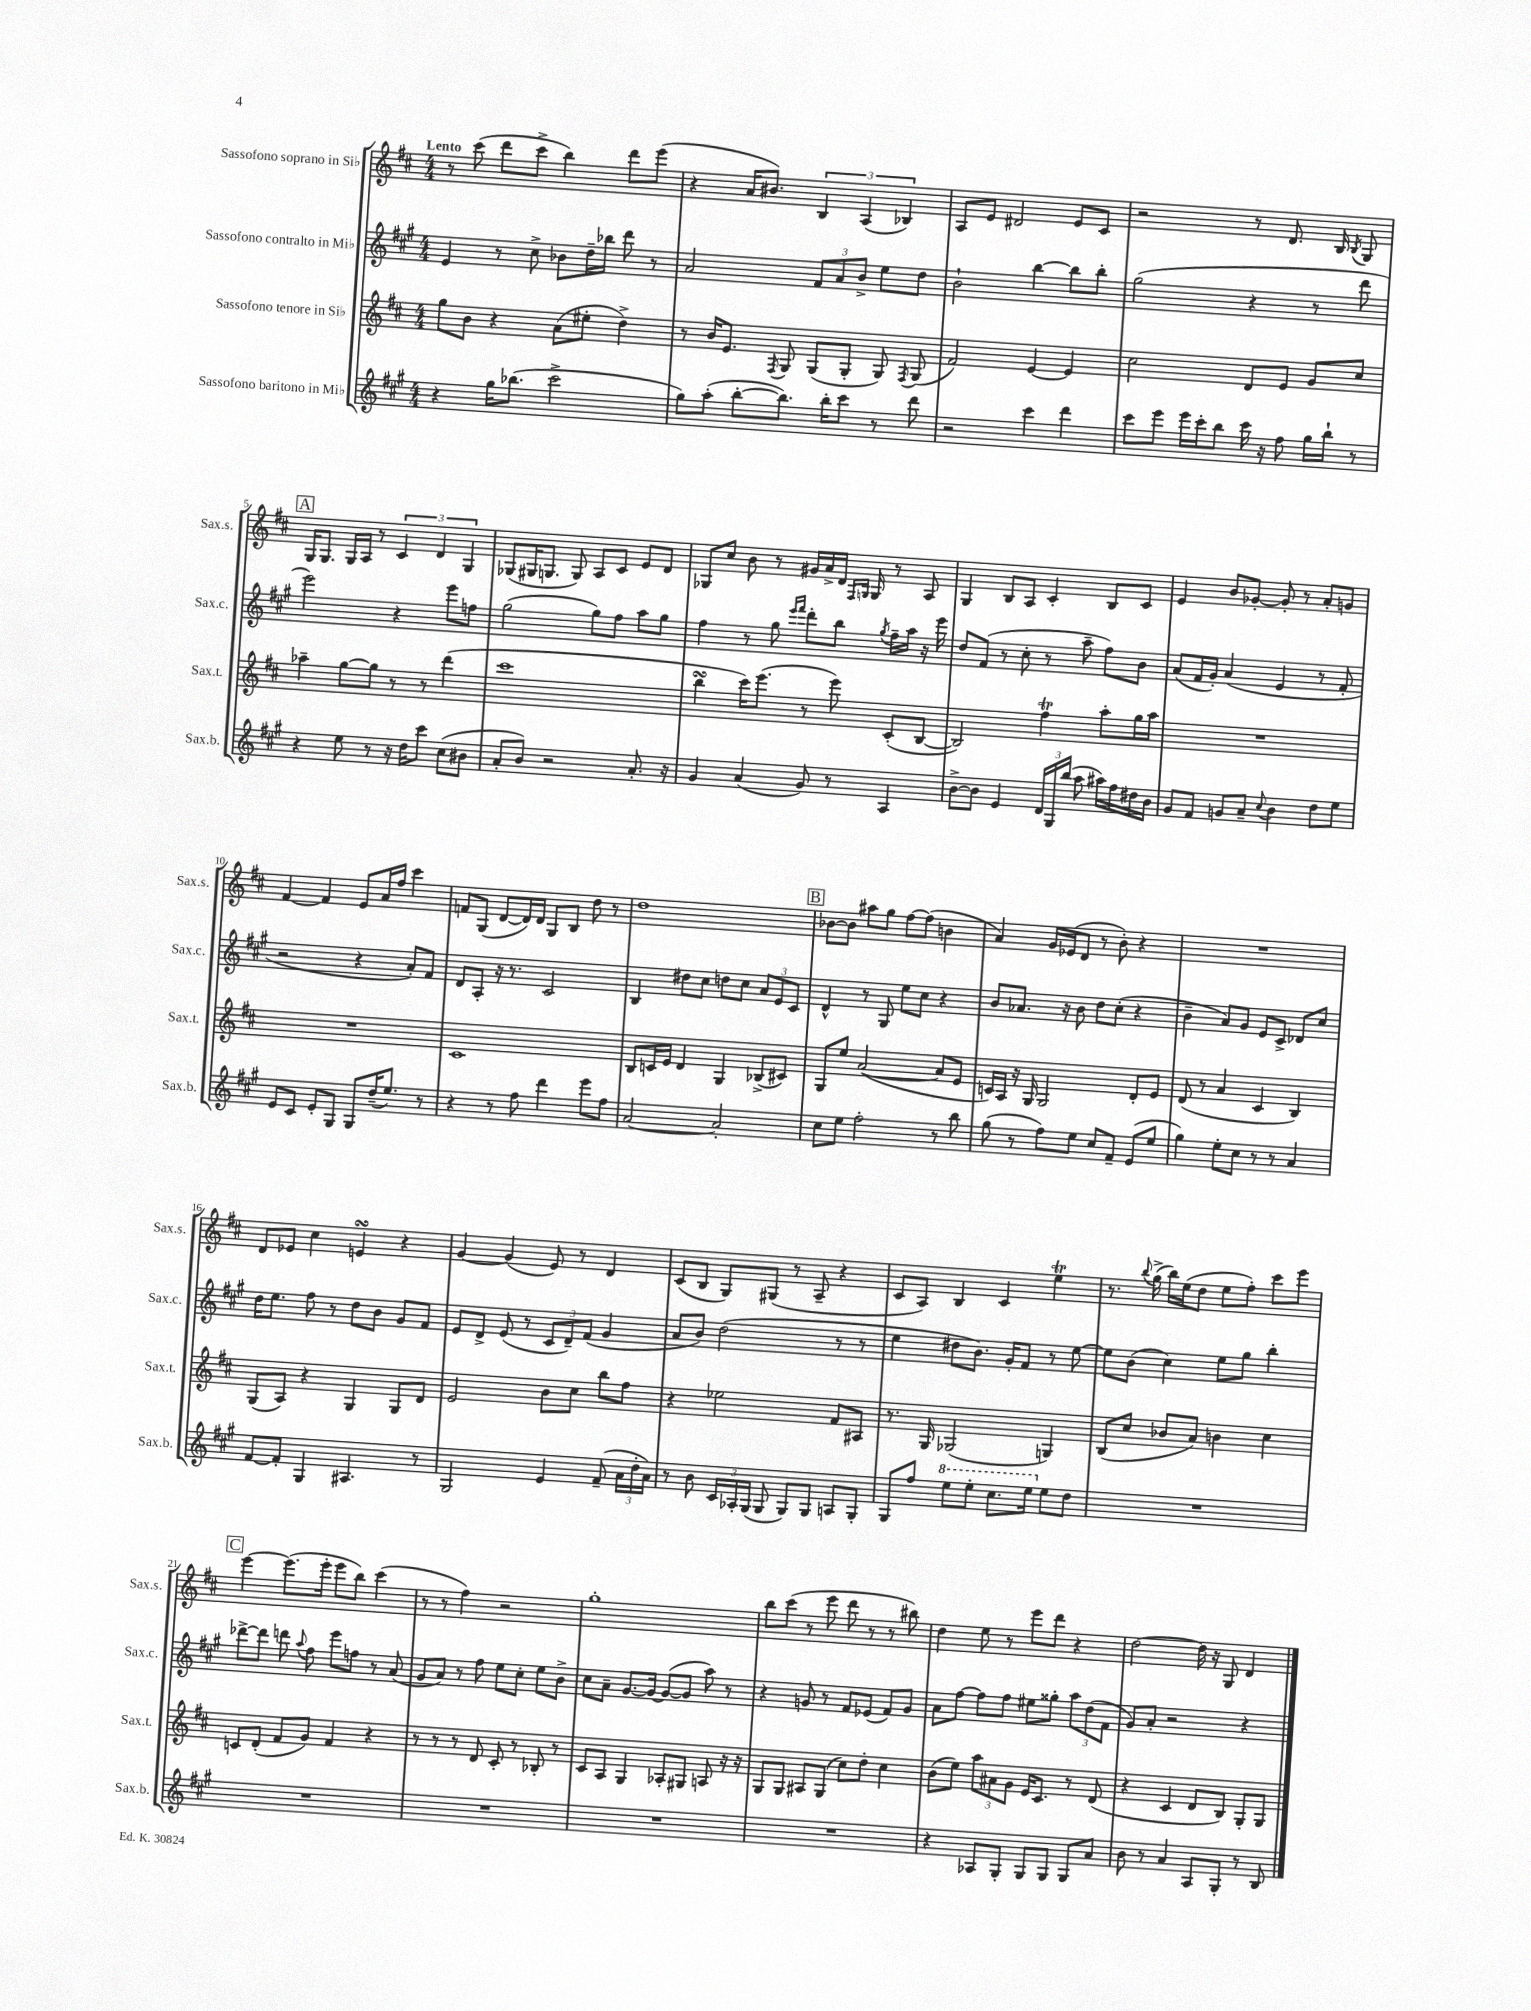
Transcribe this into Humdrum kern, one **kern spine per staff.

**kern	**kern	**kern	**kern
*part4	*part3	*part2	*part1
*staff4	*staff3	*staff2	*staff1
*I"Sassofono baritono in Mi♭	*I"Sassofono tenore in Si♭	*I"Sassofono contralto in Mi♭	*I"Sassofono soprano in Si♭
*I'Sax.b.	*I'Sax.t.	*I'Sax.c.	*I'Sax.s.
*clefG2	*clefG2	*clefG2	*clefG2
*k[f#c#g#]	*k[f#c#]	*k[f#c#g#]	*k[f#c#]
*M4/4	*M4/4	*M4/4	*M4/4
=1	=1	=1	=1
!	!	!	!LO:TX:a:B:t=Lento
4r	8gg\L	4e/	8r
.	8b\J	.	(8ccc#\
16gg#\KL	4r	8r	8ddd\L
(8.bb-X\J	.	.	.
.	.	8cc#^\	8ccc#^\J
2ccc#^\	(8a\L	8b-X\L	4bb\)
.	8ee#X'\J	16dd~\L	.
.	.	16bb-X\JJ	.
.	4dd^\)	8ddd\	8ddd\L
.	.	8r	(8eee\J
=2	=2	=2	=2
8gg#\L)	8r	2a/	4r
(8aa'\J	16b/KL	.	.
.	8.e/J	.	.
[8bb'\L	.	.	16a/KL
.	.	.	8.b#X/J)
.	8qF#/	.	.
8.bb\J])	8G/	.	.
.	(8G/L	12f#/L	6B/
16bb'\KL	.	.	.
.	.	12a/	.
8ccc#\J	8G'/J	.	.
.	.	12b^/J	(6A/
8r	8G/)	8ee\L	.
.	.	.	6B-X/)
.	8qF#/	.	.
8ddd\	(8G/	8dd\J	.
=3	=3	=3	=3
2r	2f#/)	2b`\	8A/L
.	.	.	8e/J
.	.	.	2d#X/
4ccc#\	[4e/	[4bb\	.
4ddd\	4e/]	8bb\L]	8e/L
.	.	8bb'\J	8c#/J
=4	=4	=4	=4
8ccc#\L	2cc#\	(2gg#\	2r
8eee\J	.	.	.
16eee\LL	.	.	.
16ccc#'\J	.	.	.
8bb\J	.	.	.
16ccc#\	8d/L	4r	8r
16r	.	.	.
8ff#\	8e/J	.	8.d/
16gg#\LL	8g/L	8r	.
16bb`\JJ	.	.	16B/
.	.	.	8qB/
8r	8cc#/J	8ddd\	8G/
!!LO:LB:g=z
!!LO:REH:place=s1:t=A
=5	=5	=5	=5
4r	4aa-X~\	2eee\)	16G/KL
.	.	.	8.G/J
8ee\	[8gg\L	.	16G/LL
.	.	.	16A/JJ
8r	8gg\J]	.	8r
16r	8r	4r	6c#/
16dd\KL	.	.	.
8ccc#\J	8r	.	.
.	.	.	6d/
(8cc#\L	(4ddd\	8eee\L	.
.	.	.	6G/
8b#X\J	.	8ffn\J	.
=6	=6	=6	=6
8a'/L	1ccc#	(2gg#\	(8G-X/L
8b/J)	.	.	16G#X/K
.	.	.	8.Gn/J
2r	.	.	.
.	.	.	8G/)
.	.	8gg#\L)	8A/L
.	.	8ff#\J	8c#/J
8.a'/	.	8aa\L	8e/L
.	.	8gg#\J	8d/J
16r	.	.	.
=7	=7	=7	=7
4g#/	4bbsSSS\	4ff#\	8G-X/L
.	.	.	8cc#/J
(4a/	16ccc#\KL)	8r	8b\
.	(8.eee\J	.	.
.	.	8gg#\	8r
.	.	16qqeee/LL	.
.	.	16qqfff#/JJ	.
8g#/)	8r	8ddd'\L	16g#X/LL
.	.	.	16a^/
8r	8eee\)	8bb\J	16d/JJ
.	.	.	16qqF#/LL
.	.	.	16qqGn/JJ
.	.	.	16G/
.	.	8qgg#/	.
4A/	(8c#'/L	16ff#~\LL	8r
.	.	16aa\JJ	.
.	[8B/J	16r	8A/
.	.	16eee\	.
=8	=8	=8	=8
[8b^\L	2B/])	8dd/L	4G/
8b\J]	.	(8f#/J	.
4e/	.	8r	8B/L
.	.	8cc#'\	8A/J
24d/LL	4ff#t\	8r	4c#'/
24G#/	.	.	.
(24bb/JJ	.	.	.
8aa\	.	8aa~\	.
16aa#X\LL)	8aa'\L	8ff#\L)	8B/L
16ff#\	.	.	.
16dd#X\	16gg\L	8b\J	8c#/J
16b\JJ	16aa\JJ	.	.
=9	=9	=9	=9
8g#/L	1r	(8a/L	4e/
8f#/J	.	16f#/L	.
.	.	16g#'/JJ)	.
8gn/L	.	(4a/	8b/L
8a~/J	.	.	[8g-X'/J
8qqcc#/	.	.	.
4b\	.	4e/	8g-'/]
.	.	.	8r
8dd\L	.	8r	8a'/L
8ee\J	.	8f#'/	8gn/J
!!LO:LB:g=z
=10	=10	=10	=10
8e/L	1r	2r	[4f#/
8c#/J	.	.	.
8e'/L	.	.	4f#/]
8G#/J	.	.	.
8G#/L	.	4r	8e/L
(16dd~/K	.	.	16a/L
8.ee/J)	.	.	16ff#/JJ
.	.	8a'/L)	4ccc#\
8r	.	8f#/J	.
=11	=11	=11	=11
4r	1c#	8d/L	8fn/L
.	.	8A'/J	(8G/J
8r	.	16r	[8d/L
.	.	8.r	.
8ff#\	.	.	16d/L])
.	.	.	16d/JJ
4ddd\	.	2c#/	8G/L
.	.	.	8B/J
8eee\L	.	.	8dd\
8ff#\J	.	.	8r
=12	=12	=12	=12
[2a/	8B/L	4B/	1dd
.	16cn/L	.	.
.	16e/JJ	.	.
.	4d/	8dd#X\L	.
.	.	8cc#\J	.
2a'/]	4G/	8ddn\L	.
.	.	8cc#\J	.
.	(8B-X^/L	12a/L	.
.	.	12e/	.
.	8c#X/J)	.	.
.	.	12c#/J	.
!!LO:REH:place=s1:t=B
=13	=13	=13	=13
8cc#\L	8G/L	4d^^/	[8b-X\L
8ee\J	8ee/J	.	8b-\J]
2ff#'\	([2a/	8r	8aa#X\L
.	.	8G#/	8gg\J
.	.	8ee\L	[8ff#\L
.	.	8cc#\J	(8ff#\J]
8r	8a/L]	4r	4bn\
8bb\	8e/J	.	.
=14	=14	=14	=14
(8gg#\	16cn/LL)	8b/L	4a/)
.	16A/JJ	.	.
8r	16r	8.a-X/J	.
.	16G/	.	.
8ff#\L)	2G/	.	16g/LL
.	.	16r	(16e-X/J
8ee\J	.	8b\	8d/J
8cc#/L	.	8dd\L	8r
8f#~/J	.	(8cc#'\J	8b'\)
(8e/L	8d'/L	4r	4r
8ee/J	8e/J	.	.
=15	=15	=15	=15
4gg#\)	(8d/	4b~\	1r
.	8r	.	.
8ee'\L	4a/	8a/L)	.
8cc#\J	.	8g#/J	.
8r	4c#/	8e/L	.
8r	.	8c#^/J	.
4a/	4B/)	8d-X/L	.
.	.	8cc#/J	.
!!LO:LB:g=z
=16	=16	=16	=16
[8f#/L	(8G/L	16dd\KL	8d/L
.	.	8.ee\J	.
8f#'/J]	8A/J)	.	8e-X/J
4G#/	4r	8ff#\	4cc#\
.	.	8r	.
4.A#X/	4G/	8dd\L	4ensSSS/
.	.	8b\J	.
.	8G/L	8g#/L	4r
8r	8d/J	8f#/J	.
=17	=17	=17	=17
2G#/	2e/	8e/L	[4g/
.	.	8d^/J	.
.	.	(8e/	(4g/]
.	.	8r	.
4e/	8b\L	12c#/L	8e/)
.	.	12d~/)	.
.	8cc#\J	.	8r
.	.	(12f#/J	.
(8f#~/	8bb\L	4g#/	4d/
24a\LL	8ff#\J	.	.
24dd'\	.	.	.
24a\JJ)	.	.	.
=18	=18	=18	=18
8r	4r	8a/L	(8c#/L
8b\	.	8b/J)	8B/J
24c#/LL	2ee-X\	(2dd\	8G/L)
24A-X'/	.	.	.
(24G#/JJ	.	.	.
8G#/	.	.	(8G#X/J
8G#/L)	.	.	8r
8G#/J	.	.	8A~/
8An/L	8f#/L	8r	4r
8G#'/J	8A#X/J	8r	.
=19	=19	=19	=19
8G#/L	8.r	4ee\	8c#/L
8ff#/J	.	.	8A/J)
.	16G/	.	.
*8va	*	*	*
8eee\L	(2G-X/	8dd#X\L	4B/
8eee'\J	.	8.b\J)	.
8.ccc#\L	.	.	4c#/
.	.	16g#'/KL	.
.	.	8f#/J	.
16eee\Jk	.	.	.
*X8va	*	*	*
8ee\L	4Gn/)	8r	4eeT\
8dd\J	.	[8ee\	.
=20	=20	=20	=20
1r	(8B/L	8ee\L]	8.r
.	8cc#/J	(8b\J	.
.	.	.	8qqbb/
.	.	.	(16gg^\
.	8b-X/L	4cc#\)	16bb\LL)
.	.	.	(16ee\J
.	8a/J)	.	8dd\J
.	4bn\	8ee\L	8ee\L
.	.	8gg#\J	8ff#'\J)
.	4cc#\	4bb'\	8ccc#\L
.	.	.	8eee\J
!!LO:LB:g=z
!!LO:REH:place=s1:t=C
=21	=21	=21	=21
1r	8cn/L	[8ddd-X^\L	[4eee\
.	(8d'/J	8ddd-\J]	.
.	8f#/L	8dddn\	(8.eee\L]
.	.	8qqaa/	.
.	8g/J)	8ff#\	.
.	.	.	16eee'\Jk
.	4f#/	8eee\L	8eee\L
.	.	8ffn\J	8bb\J)
.	4r	8r	(4ccc#\
.	.	(8a/	.
=22	=22	=22	=22
1r	8r	8g#/L	8r
.	8r	8a/J)	8r
.	8r	8r	4ff#\)
.	8d/	8ff#\	.
.	8c#'/	8ee\L	2r
.	8r	8cc#'\J	.
.	8B-X'/	8ee\L	.
.	8r	8b^\J	.
=23	=23	=23	=23
1r	8c#/L	8cc#\L	1gg'
.	8A/J	8a~\J	.
.	4G/	[8.g#/L	.
.	.	16g#/Jk_	.
.	8A-X'/L	(8g#/L_	.
.	8G#X/J	8g#/J]	.
.	8An/	8aa\)	.
.	16r	8r	.
.	16r	.	.
=24	=24	=24	=24
1r	8G/L	4r	8bb\L
.	8G/J	.	(8ccc#\J
.	8A#X/L	8gn/	8r
.	(8G/J	8r	8eee\
.	8cc#\L)	8f#/L	8ddd\
.	8dd'\J	(8e-X/J	8r
.	4cc#\	8f#/L)	8r
.	.	8g/J	8bb#X\)
=25	=25	=25	=25
4r	(8b\L	8a\L	4dd\
.	8ee\J)	[8ff#\J	.
8A-X/L	12aa\L	8ff#\L]	8ee\
.	12a#X\	.	.
8G#'/J	.	8ff#\J	8r
.	12g\J	.	.
8G#/L	16e/KL	8ee#X\L	8eee\L
.	8.c#/J	.	.
8G#/J	.	8gg##X'\J	8ddd\J
8G#/L	8r	12aa\L	4r
.	.	(12dd\	.
8a/J	(8d/	.	.
.	.	12f#\J	.
=26	=26	=26	=26
8b\	4r	8g#/L)	[2dd\
8r	.	8a'/J	.
4a/	4c#/	2r	.
8A/L	8d/L	.	16dd\]
.	.	.	16r
8G#'/J	8B/J)	.	8G/
8r	8G'/L	4r	4d/
8B/	8G/J	.	.
==	==	==	==
*-	*-	*-	*-
